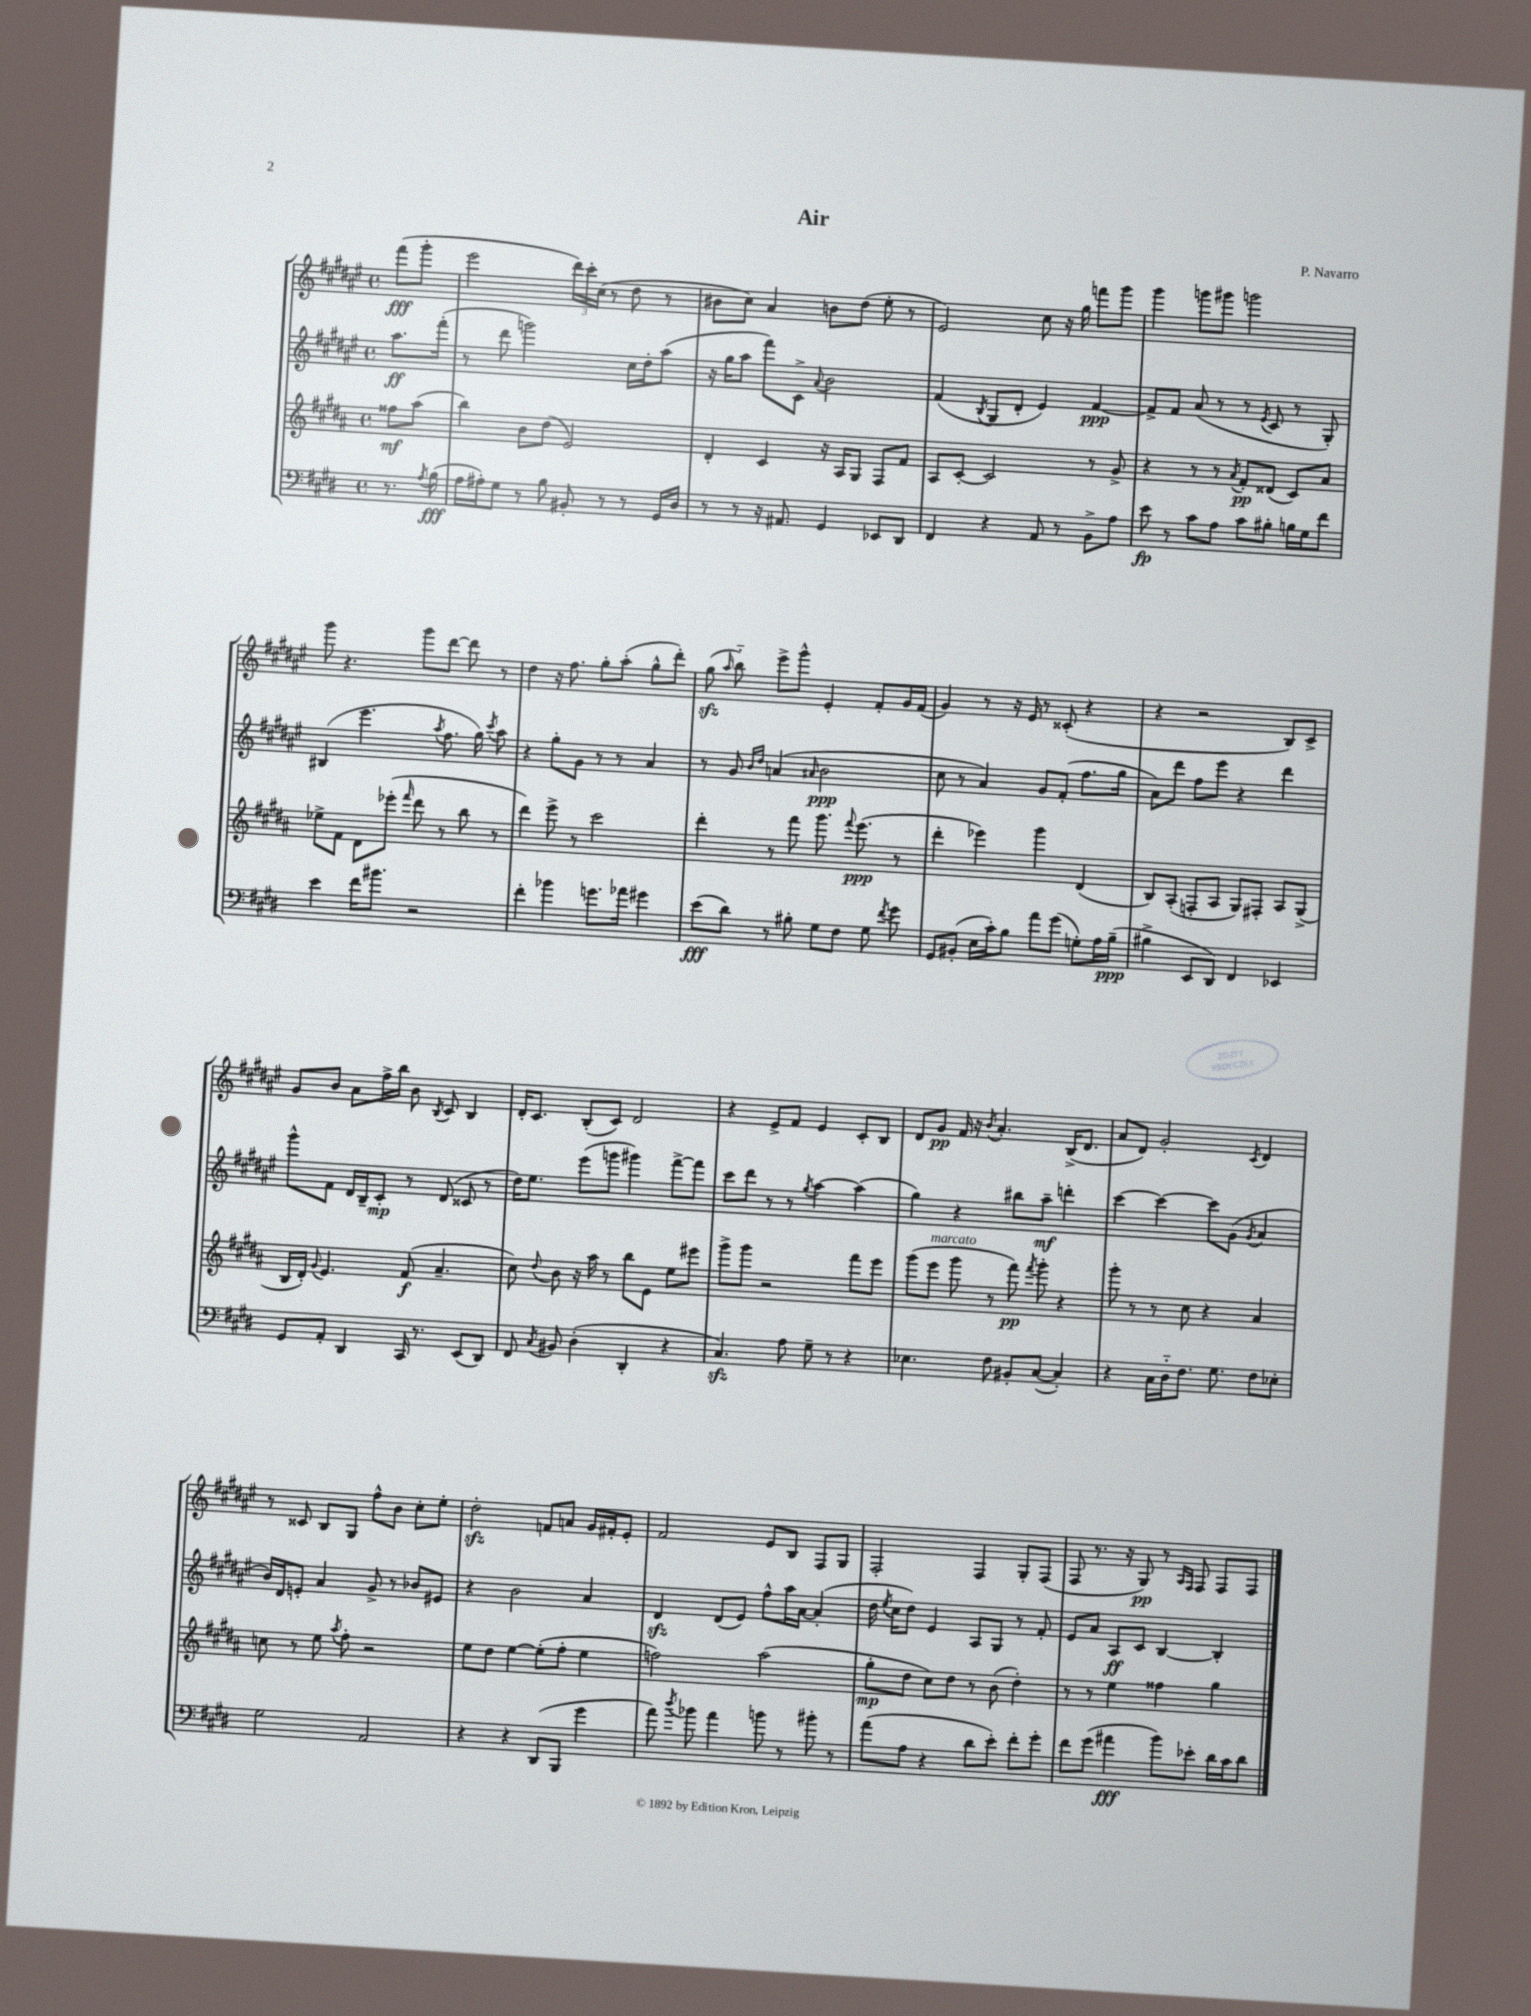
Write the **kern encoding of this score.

**kern	**dynam	**kern	**dynam	**kern	**dynam	**kern	**dynam
*part4	*part4	*part3	*part3	*part2	*part2	*part1	*part1
*staff4	*staff4	*staff3	*staff3	*staff2	*staff2	*staff1	*staff1
*clefF4	*	*clefG2	*	*clefG2	*	*clefG2	*
*k[f#c#g#d#]	*	*k[f#c#g#d#a#]	*	*k[f#c#g#d#a#e#]	*	*k[f#c#g#d#a#e#]	*
*M4/4	*	*M4/4	*	*M4/4	*	*M4/4	*
*met(c)	*	*met(c)	*	*met(c)	*	*met(c)	*
=	=	=	=	=	=	=	=
8.r	.	8ff##X\L	mf	8.aa#\L	ff	(8fff#\L	fff
.	.	(8aa#\J	.	.	.	8ggg#'\J	.
8qA/	.	.	.	.	.	.	.
(16B\	fff	.	.	(16fff#'\Jk	.	.	.
=1	=1	=1	=1	=1	=1	=1	=1
16A\LL	.	4bb\)	.	8r	.	2eee#\	.
16A#X'\J)	.	.	.	.	.	.	.
8G#\J	.	.	.	8ddd#\	.	.	.
8r	.	8b\L	.	2gggn\)	.	.	.
8B\	.	(8dd#\J	.	.	.	.	.
8BB#X'/	.	2e/)	.	.	.	24ddd#\LL)	.
.	.	.	.	.	.	24ccc#'\	.
.	.	.	.	.	.	(24cc#\JJ	.
8r	.	.	.	.	.	8r	.
8r	.	.	.	16cc#\LL	.	8dd#\	.
.	.	.	.	16dd#'\J	.	.	.
16GG#/LL	.	.	.	(8aa#\J	.	8r	.
16D#/JJ	.	.	.	.	.	.	.
=2	=2	=2	=2	=2	=2	=2	=2
8r	.	4d#'/	.	16r	.	8b#X\L	.
.	.	.	.	16gg#\KL	.	.	.
8r	.	.	.	8aa#\J	.	8cc#\J)	.
16r	.	4c#/	.	8fff#\L)	.	4a#/	.
8.AA#X/	.	.	.	.	.	.	.
.	.	.	.	8c#^\J	.	.	.
.	.	.	.	8qqa#/	.	.	.
4GG#/	.	16r	.	2b\	.	8bn\L	.
.	.	16A#/KL	.	.	.	.	.
.	.	8G#/J	.	.	.	(8dd#\J	.
8EE-X/L	.	8F#/L	.	.	.	8ee#'\	.
8DD#/J	.	8f#/J	.	.	.	8r	.
=3	=3	=3	=3	=3	=3	=3	=3
4FF#/	.	8A#/L	.	(4f#/	.	2e#/)	.
.	.	[8c#'/J	.	.	.	.	.
.	.	.	.	8qB/	.	.	.
4r	.	2c#/]	.	8G#/L	.	.	.
.	.	.	.	8d#'/J	.	.	.
8AA/	.	.	.	4e#/)	.	8cc#\	.
8r	.	.	.	.	.	16r	.
.	.	.	.	.	.	16gg#\	.
8BB^\L	.	8r	.	[4f#/	ppp	8fffn\L	.
8A\J	.	8g#^/	.	.	.	8ggg#\J	.
=4	=4	=4	=4	=4	=4	=4	=4
8e\	fp	4r	.	8f#^/L]	.	4ggg#\	.
8r	.	.	.	8f#/J	.	.	.
8c#\L	.	8r	.	(8a#/	.	8gggn\L	.
8A\J	.	8r	.	8r	.	8ggg#X\J	.
.	.	8qa#/	.	.	.	.	.
8c#\L	.	8f#'/L	pp	8r	.	2gggn\	.
.	.	.	.	8qe#/	.	.	.
8B#X'\J	.	(8d##X/J	.	8c#/	.	.	.
16Bn\LL	.	8c#/L)	.	8r	.	.	.
16G#\J	.	.	.	.	.	.	.
8f#\J	.	8a#/J	.	8G#'/)	.	.	.
!!LO:LB:g=z
=5	=5	=5	=5	=5	=5	=5	=5
4e\	.	8ee-X^\L	.	(4B#X/	.	8ggg#\	.
.	.	8f#\J	.	.	.	4.r	.
16f#\KL	.	8d#\L	.	4.eee#\	.	.	.
8.b#X\J	.	.	.	.	.	.	.
.	.	(8eee-X'\J	.	.	.	.	.
.	.	16qqfff#/	.	.	.	.	.
2r	.	8ddd#\	.	.	.	8ggg#\L	.
.	.	.	.	8qaa#/	.	.	.
.	.	8r	.	8.ff#\	.	[8ddd#\J	.
.	.	8bb\	.	.	.	8ddd#\]	.
.	.	.	.	16gg#\)	.	.	.
.	.	.	.	8qccc#/	.	.	.
.	.	8r	.	8aa#\	.	8r	.
=6	=6	=6	=6	=6	=6	=6	=6
4f#'\	.	4ddd#\)	.	4r	.	4dd#\	.
4b-X\	.	8eee^\	.	8gg#'\L	.	16r	.
.	.	.	.	.	.	8.ff#\	.
.	.	8r	.	8g#\J	.	.	.
8.gn\L	.	2ccc#\	.	8r	.	8gg#'\L	.
.	.	.	.	8r	.	(8aa#'\J	.
16a-X\Jk	.	.	.	.	.	.	.
4g#X\	.	.	.	4a#/	.	8gg#^^\L	.
.	.	.	.	.	.	8ddd#'\J)	.
=7	=7	=7	=7	=7	=7	=7	=7
(8e\L	fff	4ddd#'\	.	8r	.	(8gg#zz\	.
.	.	.	.	.	.	16qqaa#/	.
8d#\J)	.	.	.	8g#/	.	8bb\)	.
.	.	.	.	16qqb/LL	.	.	.
.	.	.	.	16qqdd#/JJ	.	.	.
8r	.	8r	.	(4an/	.	8eee#^\L	.
8B#X'\	.	8fff#\	.	.	.	8ggg#^^\J	.
.	.	.	.	16qqa#X/	.	.	.
8G#\L	.	8.ggg#\	.	2b\	ppp	4e#'/	.
8F#\J	.	.	.	.	.	.	.
.	.	8qqfff#/	.	.	.	.	.
.	.	(8.eee\	ppp	.	.	.	.
8G#\	.	.	.	.	.	8f#'/L	.
8qf#/	.	.	.	.	.	.	.
8g#\	.	8r	.	.	.	16g#/L	.
.	.	.	.	.	.	(16f#/JJ	.
=8	=8	=8	=8	=8	=8	=8	=8
8GG#/L	.	4ddd#'\	.	8cc#\	.	4g#/)	.
(8BB#X'/J	.	.	.	8r	.	.	.
16E\LL	.	4eee-X\)	.	4a#/)	.	8r	.
16c#'\J)	.	.	.	.	.	.	.
8B\J	.	.	.	.	.	16r	.
.	.	.	.	.	.	16e#/	.
8a\L	.	4ggg#\	.	8g#/L	.	8r	.
(8g#\J	.	.	.	(8f#'/J	.	(8c##X'/	.
8Gn'\L)	.	(4d#/	.	8.ff#\L	.	4r	.
16A\L	.	.	.	.	.	.	.
(16B~\JJ	ppp	.	.	16gg#\Jk	.	.	.
=9	=9	=9	=9	=9	=9	=9	=9
4B#X^\	.	8B/L)	.	8a#\L)	.	4r	.
.	.	(8A#'/J	.	8ddd#\J	.	.	.
8EE/L	.	8Fn'/L	.	8ff#\L	.	2r	.
8DD#/J)	.	8A#/J	.	8eee#\J	.	.	.
4FF#/	.	8G#/L)	.	4r	.	.	.
.	.	8F#X'/J	.	.	.	.	.
4EE-X/	.	8A#/L	.	4ddd#\	.	8B/L)	.
.	.	(8G#^/J	.	.	.	8c#^/J	.
!!LO:LB:g=z
=10	=10	=10	=10	=10	=10	=10	=10
8GG#/L	.	16B/LL	.	8ggg#^^\L	.	8g#/L	.
.	.	16d#'/JJ)	.	.	.	.	.
.	.	8qqg#/	.	.	.	.	.
8AA'/J	.	4.e/	.	8f#\J	.	8b/J	.
4DD#/	.	.	.	16d#/LL	.	8a#\L	.
.	.	.	.	16B~/J	.	.	.
.	.	.	.	8c#'/J	mp	16ff#^\L	.
.	.	.	.	.	.	16bb\JJ	.
16CC#/	.	(8f#/	f	8r	.	8b\	.
8.r	.	.	.	.	.	.	.
.	.	.	.	.	.	8qB/	.
.	.	4.a#~/	.	(8d#/	.	8c#/	.
(8EE/L	.	.	.	8c##X/	.	4B/	.
8DD#/J)	.	.	.	8r	.	.	.
=11	=11	=11	=11	=11	=11	=11	=11
8FF#/	.	8cc#\)	.	16dd#\KL)	.	16d#'/KL	.
.	.	.	.	8.ee#\J	.	8.c#/J	.
8qC#/	.	8qqdd#/	.	.	.	.	.
8BB#X/	.	8b\	.	.	.	.	.
(4D#'\	.	16r	.	(8eee#\L	.	(8B'/L	.
.	.	16aa#\	.	.	.	.	.
.	.	8r	.	8gggn\J	.	8c#/J)	.
4DD#'/	.	8bb\L	.	4ggg#X\)	.	2d#/	.
.	.	8e\J	.	.	.	.	.
4r	.	8ee\L	.	[8fff#^\L	.	.	.
.	.	8eee#X\J	.	8fff#\J]	.	.	.
=12	=12	=12	=12	=12	=12	=12	=12
4.C#zz/)	.	8ggg#^\L	.	8ccc#\L	.	4r	.
.	.	8ggg#\J	.	8ddd#\J	.	.	.
.	.	2r	.	8r	.	8e#^/L	.
8A\	.	.	.	8r	.	8f#/J	.
.	.	.	.	8qgg#/	.	.	.
8G#~\	.	.	.	[4aa#\	.	4e#/	.
8r	.	.	.	.	.	.	.
4r	.	8fff#\L	.	(4aa#\]	.	8c#'/L	.
.	.	8eee\J	.	.	.	8B/J	.
=13	=13	=13	=13	=13	=13	=13	=13
4.E-X\	.	(8ggg#\L	.	4gg#\)	.	8d#/L	.
!	!	!LO:TX:a:i:t=marcato	!	!	!	!	!
.	.	8eee\J	.	.	.	8g#/J	pp
.	.	8ggg#\	.	4r	.	16f#/	.
.	.	.	.	.	.	16r	.
.	.	.	.	.	.	8qb/	.
8F#\	.	8r	.	.	.	4.a#'/	.
8BB#X'/L	.	8fff#\)	pp	8bb#X\L	.	.	.
.	.	8qfff#/	.	.	.	.	.
([8C#/J	.	8ggg#'\	.	8aa#~\J	mf	.	.
4C#'/])	.	4r	.	4dddn'\	.	(16B^/KL	.
.	.	.	.	.	.	8.d#/J	.
=14	=14	=14	=14	=14	=14	=14	=14
4r	.	8ggg#'\	.	[4ccc#\	.	8a#/L	.
.	.	8r	.	.	.	8d#/J)	.
16C#\LL	.	8r	.	4ccc#\_	.	2g#'/	.
16D#\J	.	.	.	.	.	.	.
8.F#\J	.	8cc#\	.	.	.	.	.
.	.	4r	.	8ccc#\L]	.	.	.
8.G#\	.	.	.	.	.	.	.
.	.	.	.	(8g#\J	.	.	.
.	.	.	.	8qg#/	.	8qc#/	.
8F#\L	.	4a#/	.	4a#/	.	4d#/	.
8E-X'\J	.	.	.	.	.	.	.
!!LO:LB:g=z
=15	=15	=15	=15	=15	=15	=15	=15
2G#\	.	8ccn\	.	16b/LL)	.	8r	.
.	.	.	.	16d#/J	.	.	.
.	.	8r	.	8en'/J	.	8c##X/	.
.	.	8ee\	.	4a#/	.	8B/L	.
.	.	8qaa#/	.	.	.	.	.
.	.	8ff#'\	.	.	.	8G#/J	.
2AA/	.	2r	.	8g#^/	.	8ff#^^\L	.
.	.	.	.	8r	.	8b\J	.
.	.	.	.	8b-X/L	.	8cc#'\L	.
.	.	.	.	8e#X/J	.	8ee#'\J	.
=16	=16	=16	=16	=16	=16	=16	=16
4r	.	8ee\L	.	4r	.	2dd#zz'\	.
.	.	8dd#\J	.	.	.	.	.
4r	.	[4ee\	.	2b\	.	.	.
(8DD#/L	.	(8ee'\L]	.	.	.	8fn/L	.
8BBB/J	.	8ff#'\J	.	.	.	8an/J	.
4g#\	.	4ee\	.	4a#/	.	16g#/LL	.
.	.	.	.	.	.	16f#X'/J	.
.	.	.	.	.	.	8e#'/J	.
=17	=17	=17	=17	=17	=17	=17	=17
8a\)	.	2ffn\)	.	4d#zz/	.	2f#/	.
8qdd#/	.	.	.	.	.	.	.
8b-X\	.	.	.	.	.	.	.
4a\	.	.	.	(8d#/L	.	.	.
.	.	.	.	8e#/J)	.	.	.
8bn\	.	(2aa#\	.	8ff#^^\L	.	8e#/L	.
8r	.	.	.	16aa#\L	.	8B/J	.
.	.	.	.	[16a#\JJ	.	.	.
8b#X'\	.	.	.	(4a#'/]	.	8F#/L	.
8r	.	.	.	.	.	8G#/J	.
=18	=18	=18	=18	=18	=18	=18	=18
(8a\L	.	8gg#'\L	mp	16dd#\	.	2F#'/	.
.	.	.	.	8qee#/	.	.	.
.	.	.	.	16cc#\KL	.	.	.
8A\J	.	8dd#\J	.	8dd#\J)	.	.	.
4r	.	8cc#\L)	.	4e#/	.	.	.
.	.	8dd#\J	.	.	.	.	.
8d#\L	.	8r	.	8A#/L	.	4F#/	.
8e'\J)	.	(8b\	.	8G#/J	.	.	.
8f#'\L	.	4dd#'\)	.	8r	.	8G#'/L	.
8g#'\J	.	.	.	8f#'/	.	(8F#/J	.
=19	=19	=19	=19	=19	=19	=19	=19
8f#\L	.	8r	.	8e#/L	.	8F#/	.
(8g#\J	.	8r	.	8a#/J	.	8.r	.
4a#X\	fff	4ee\	.	8A#/L	ff	.	.
.	.	.	.	.	.	16r	.
.	.	.	.	8c#/J	.	8G#/)	pp
8b\L)	.	4ff##X\	.	[4B/	.	8r	.
.	.	.	.	.	.	16qqA#/LL	.
.	.	.	.	.	.	16qqF#/JJ	.
8e-X'\J	.	.	.	.	.	8F#/	.
16d#\LL	.	4gg#\	.	4B'/]	.	8F#/L	.
16c#\J	.	.	.	.	.	.	.
8d#\J	.	.	.	.	.	8F#/J	.
==	==	==	==	==	==	==	==
*-	*-	*-	*-	*-	*-	*-	*-
